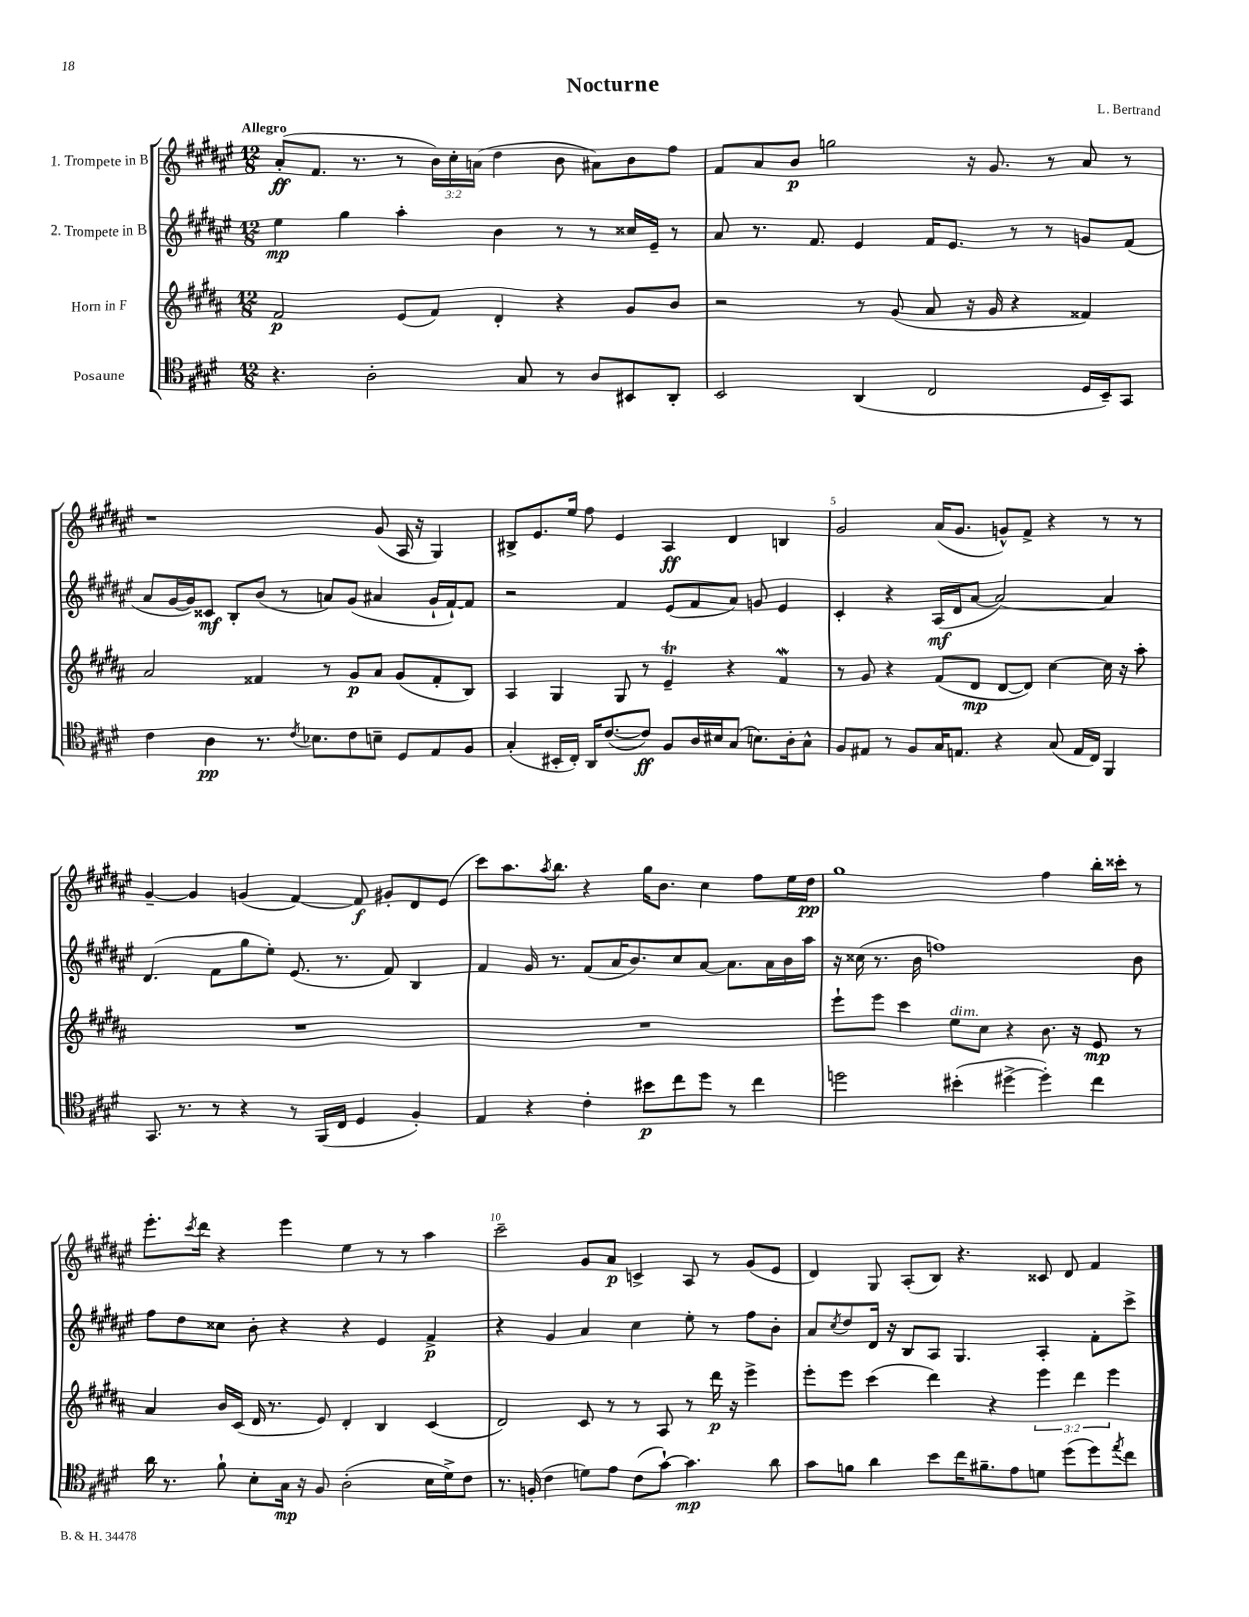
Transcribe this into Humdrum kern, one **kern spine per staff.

**kern	**kern	**kern	**kern
*staff4	*staff3	*staff2	*staff1
*clefC4	*clefG2	*clefG2	*clefG2
*k[f#c#g#d#]	*k[f#c#g#d#a#]	*k[f#c#g#d#a#e#]	*k[f#c#g#d#a#e#]
*M12/8	*M12/8	*M12/8	*M12/8
4.r	2f#	4ee#	(8a#'
.	.	.	8.f#
.	.	4gg#	.
.	.	.	8.r
2A'	.	.	.
.	(8e	4aa#'	8r
.	8f#)	.	24b)
.	.	.	24cc#'
.	.	.	(24a
.	4d#'	4b	4dd#
8G#	.	.	.
8r	4r	8r	8b
8A	.	8r	8a#)
8BB#	8g#	16cc##	8b
.	.	16e#~	.
8AA'	8b	8r	8ff#
=	=	=	=
2BB	2r	8a#	8f#
.	.	8.r	8a#
.	.	.	8b
.	.	8.f#	.
.	.	.	2gg
(4AA	8r	4e#	.
.	(8g#	.	.
2C#	8a#	16f#	.
.	.	8.e#	.
.	16r	.	16r
.	16g#	.	8.g#
.	4r	8r	.
.	.	8r	8r
16D#	4f##)	8g	8a#
16BB~)	.	.	.
8GG#	.	(8f#	8r
=	=	=	=
4c#	2a#	8a#	1r
.	.	[16g#	.
.	.	16g#])	.
4A	.	8c##	.
.	.	8B'	.
8.r	4f##	(8b	.
.	.	8r	.
8qc#	.	.	.
8.B-	.	.	.
.	8r	8a)	.
8c#	8g#	(8g#	.
8B~	8a#	4a#	(8g#
8D#	(8g#	.	16A#
.	.	.	16r
8E	8f##'	16g#`	4G#)
.	.	[16f#`)	.
8F#	8B)	8f#]	.
=	=	=	=
(4G#'	4A#	2r	8B#^
.	.	.	8.e#
16BB#'	4G#	.	.
16C#')	.	.	16ee#
16AA	.	.	8ff#
([8.c#	.	.	.
.	8G#	4f#	4e#
8c#])	8r	.	.
8F#	4e~	(8e#	4A#
16A	.	8f#	.
16B#	.	.	.
(8G#	4r	8a#)	4d#
8.B)	.	8g	.
.	4f#	4e#	4B
16A'	.	.	.
8G#^^	.	.	.
=	=	=	=
8F#	8r	4c#'	2g#
8E#	8g#	.	.
8r	4r	4r	.
8F#	.	.	.
16G#	(8f#	(16A#	(16a#
8.E	.	16d#	8.g#
.	8d#	[8a#	.
4r	[8d#	2a#_)	8g^^)
.	8d#])	.	8f#^
(8G#	[4cc#	.	4r
16E	.	.	.
16C#)	.	.	.
4FF#	16cc#]	4a#]	8r
.	16r	.	.
.	8aa#'	.	8r
=	=	=	=
8.GG#	1.r	(4.d#	[4g#~
8.r	.	.	.
.	.	.	4g#]
8r	.	8f#	.
4r	.	8gg#	(4g
.	.	8ee#')	.
8r	.	(8.e#	[4f#)
(16FF#	.	.	.
16C#	.	8.r	.
4D#	.	.	8f#]
.	.	8f#)	8g#'
4F#')	.	4B	8d#
.	.	.	(8e#
=	=	=	=
4E	1.r	4f#	8ccc#)
.	.	.	8.aa#
4r	.	16g#	.
.	.	.	8qaa#
.	.	8.r	8.bb
4c#'	.	(8f#	4r
.	.	16a#	.
.	.	8.b)	.
8b#	.	.	16gg#
.	.	.	8.b
8cc#	.	8cc#	.
8dd#	.	[8a#	4cc#
8r	.	8.a#]	.
4cc#	.	.	8ff#
.	.	16a#	.
.	.	16b	16ee#
.	.	16aa#	16dd#
=	=	=	=
2dd	8eee`	16r	1gg#
.	.	(16cc##	.
.	8eee	8.r	.
.	4ccc#	.	.
.	.	16b	.
.	.	1ff)	.
(4b#'	8ee	.	.
.	8cc#	.	.
[4dd#^	4r	.	.
4dd#'])	8.b	.	4ff#
.	16r	.	.
4cc#	8e	.	16bb'
.	.	.	16ccc##'
.	8r	8b	8r
=	=	=	=
16a	4a#	8ff#	8.eee#'
8.r	.	.	.
.	.	8dd#	.
.	.	.	8qccc#
.	.	.	16ddd#
8f#`	16b	8cc##	4r
.	(16c#	.	.
8B'	16d#	8b'	.
.	8.r	.	.
16G#	.	4r	4eee#
16r	.	.	.
8F#	8e)	.	.
(2A'	4d#'	4r	4ee#
.	4B	4e#	8r
.	.	.	8r
16B	(4c#	4f#^	4aa#
16d#^)	.	.	.
8c#	.	.	.
=	=	=	=
8.r	2d#)	4r	2ccc#~
(16F'	.	.	.
4c#	.	4g#	.
8d)	8c#	4a#	8g#
8e	8r	.	8a#
(8c#	8r	4cc#	4c^
[8g#`)	8A#	.	.
4.g#]	8r	8ee#'	8A#
.	16ddd#	8r	8r
.	16r	.	.
.	4eee^	8ff#	(8g#
8a	.	8b'	8e#
=	=	=	=
8g#	8eee'	8a#	4d#)
.	.	8qcc#	.
8f	8eee	8dd#	.
4a	(4ccc#	16d#	8G#
.	.	16r	.
.	.	8B	(8A#'
8b	4ddd#)	8A#	8B)
16cc#	.	4.G#	4.r
8.f#~	.	.	.
.	4r	.	.
8e	.	.	.
8d	6eee	4A#'	8c##
(8dd#	.	.	8d#
.	6ddd#	.	.
8dd#)	.	8f#'	4f#
.	6eee	.	.
8qee	.	.	.
8cc#	.	8ccc#^	.
==	==	==	==
*-	*-	*-	*-
